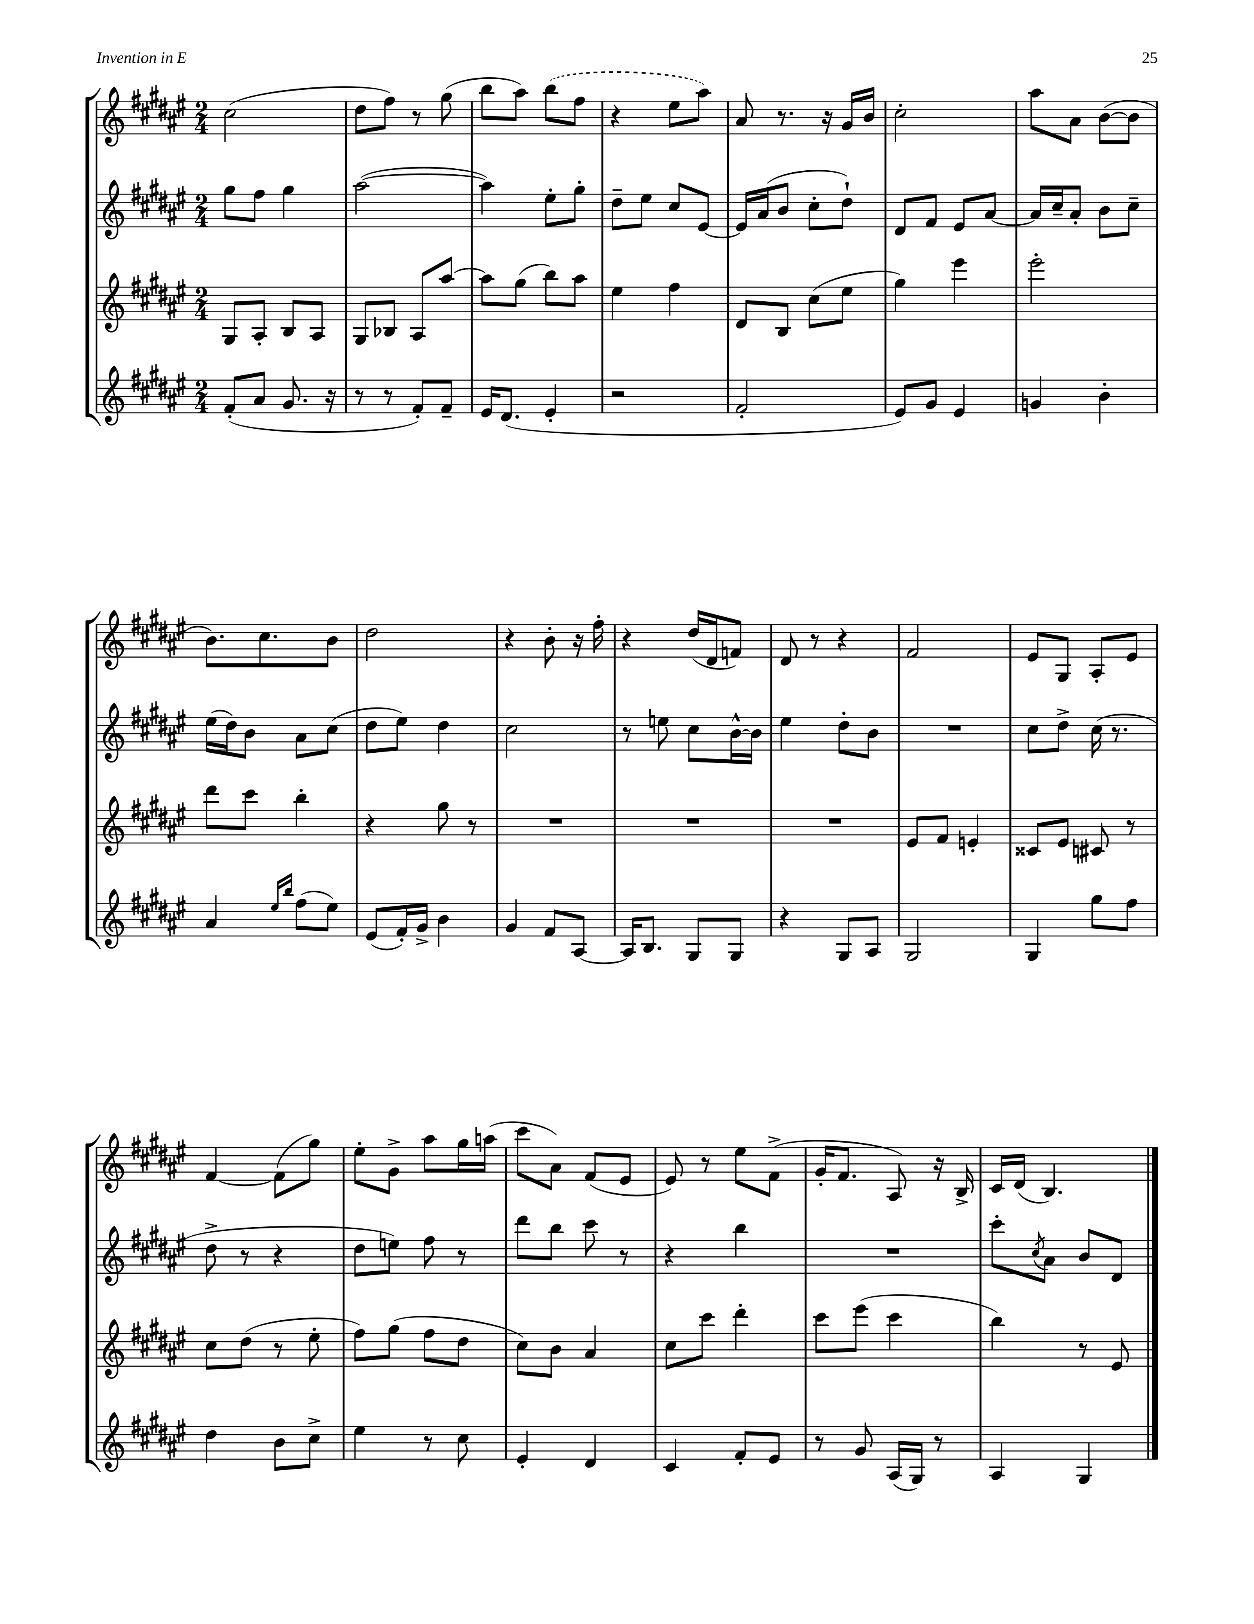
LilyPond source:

<<
\new StaffGroup <<
\new Staff = "s0" {
    \clef treble \key fis \major \numericTimeSignature \time 2/4
    cis''2( |
    dis''8 fis''8) r8 gis''8( |
    b''8 ais''8) \once \slurDashed b''8( fis''8 |
    r4 eis''8 ais''8) |
    ais'8 r8. r16 gis'16 b'16 |
    cis''2-. |
    ais''8 ais'8 b'8~( b'8 |
    b'8.) cis''8. b'8 |
    dis''2 |
    r4 b'8-. r16 fis''16-. |
    r4 dis''16( dis'16 f'8) |
    dis'8 r8 r4 |
    fis'2 |
    eis'8 gis8 ais8-. eis'8 |
    fis'4~ fis'8( gis''8) |
    eis''8-. gis'8-> ais''8 gis''16 a''16( |
    cis'''8 ais'8) fis'8( eis'8 |
    eis'8) r8 eis''8 fis'8->( |
    gis'16-. fis'8. ais8) r16 b16-> |
    cis'16 dis'16( b4.) \bar "|." |
}
\new Staff = "s1" {
    \clef treble \key fis \major \numericTimeSignature \time 2/4
    gis''8 fis''8 gis''4 |
    ais''2~( |
    ais''4) eis''8-. gis''8-. |
    dis''8-- eis''8 cis''8 eis'8~ |
    eis'16 ais'16( b'8 cis''8-. dis''8-!) |
    dis'8 fis'8 eis'8 ais'8~ |
    ais'16 cis''16-- ais'8-. b'8 cis''8-- |
    eis''16( dis''16) b'8 ais'8 cis''8( |
    dis''8 eis''8) dis''4 |
    cis''2 |
    r8 e''8 cis''8 b'16~-^ b'16 |
    eis''4 dis''8-. b'8 |
    R2 |
    cis''8 dis''8-> cis''16( r8. |
    dis''8-> r8 r4 |
    dis''8 e''8) fis''8 r8 |
    dis'''8 b''8 cis'''8 r8 |
    r4 b''4 |
    R2 |
    cis'''8-. \acciaccatura { cis''8 } ais'8 b'8 dis'8 \bar "|." |
}
\new Staff = "s2" {
    \clef treble \key fis \major \numericTimeSignature \time 2/4
    gis8 ais8-. b8 ais8 |
    gis8 bes8 ais8 ais''8~ |
    ais''8 gis''8( b''8) ais''8 |
    eis''4 fis''4 |
    dis'8 b8 cis''8( eis''8 |
    gis''4) eis'''4 |
    eis'''2-. |
    dis'''8 cis'''8 b''4-. |
    r4 gis''8 r8 |
    R2 |
    R2 |
    R2 |
    eis'8 fis'8 e'4-. |
    cisis'8 eis'8 cis'8 r8 |
    cis''8 dis''8( r8 eis''8-. |
    fis''8) gis''8( fis''8 dis''8 |
    cis''8) b'8 ais'4 |
    cis''8 cis'''8 dis'''4-. |
    cis'''8 eis'''8( cis'''4 |
    b''4) r8 eis'8 \bar "|." |
}
\new Staff = "s3" {
    \clef treble \key fis \major \numericTimeSignature \time 2/4
    fis'8-.( ais'8 gis'8. r16 |
    r8 r8 fis'8-.) fis'8-- |
    eis'16 dis'8.( eis'4-. |
    r2 |
    fis'2-. |
    eis'8) gis'8 eis'4 |
    g'4 b'4-. |
    ais'4 \grace { eis''16 b''16 } fis''8( eis''8) |
    eis'8( fis'16-.) gis'16-> b'4 |
    gis'4 fis'8 ais8~ |
    ais16 b8. gis8 gis8 |
    r4 gis8 ais8 |
    gis2 |
    gis4 gis''8 fis''8 |
    dis''4 b'8 cis''8-> |
    eis''4 r8 cis''8 |
    eis'4-. dis'4 |
    cis'4 fis'8-. eis'8 |
    r8 gis'8 ais16( gis16) r8 |
    ais4 gis4 \bar "|." |
}
>>
>>
\layout { \context { \Score \remove "Bar_number_engraver" } }
